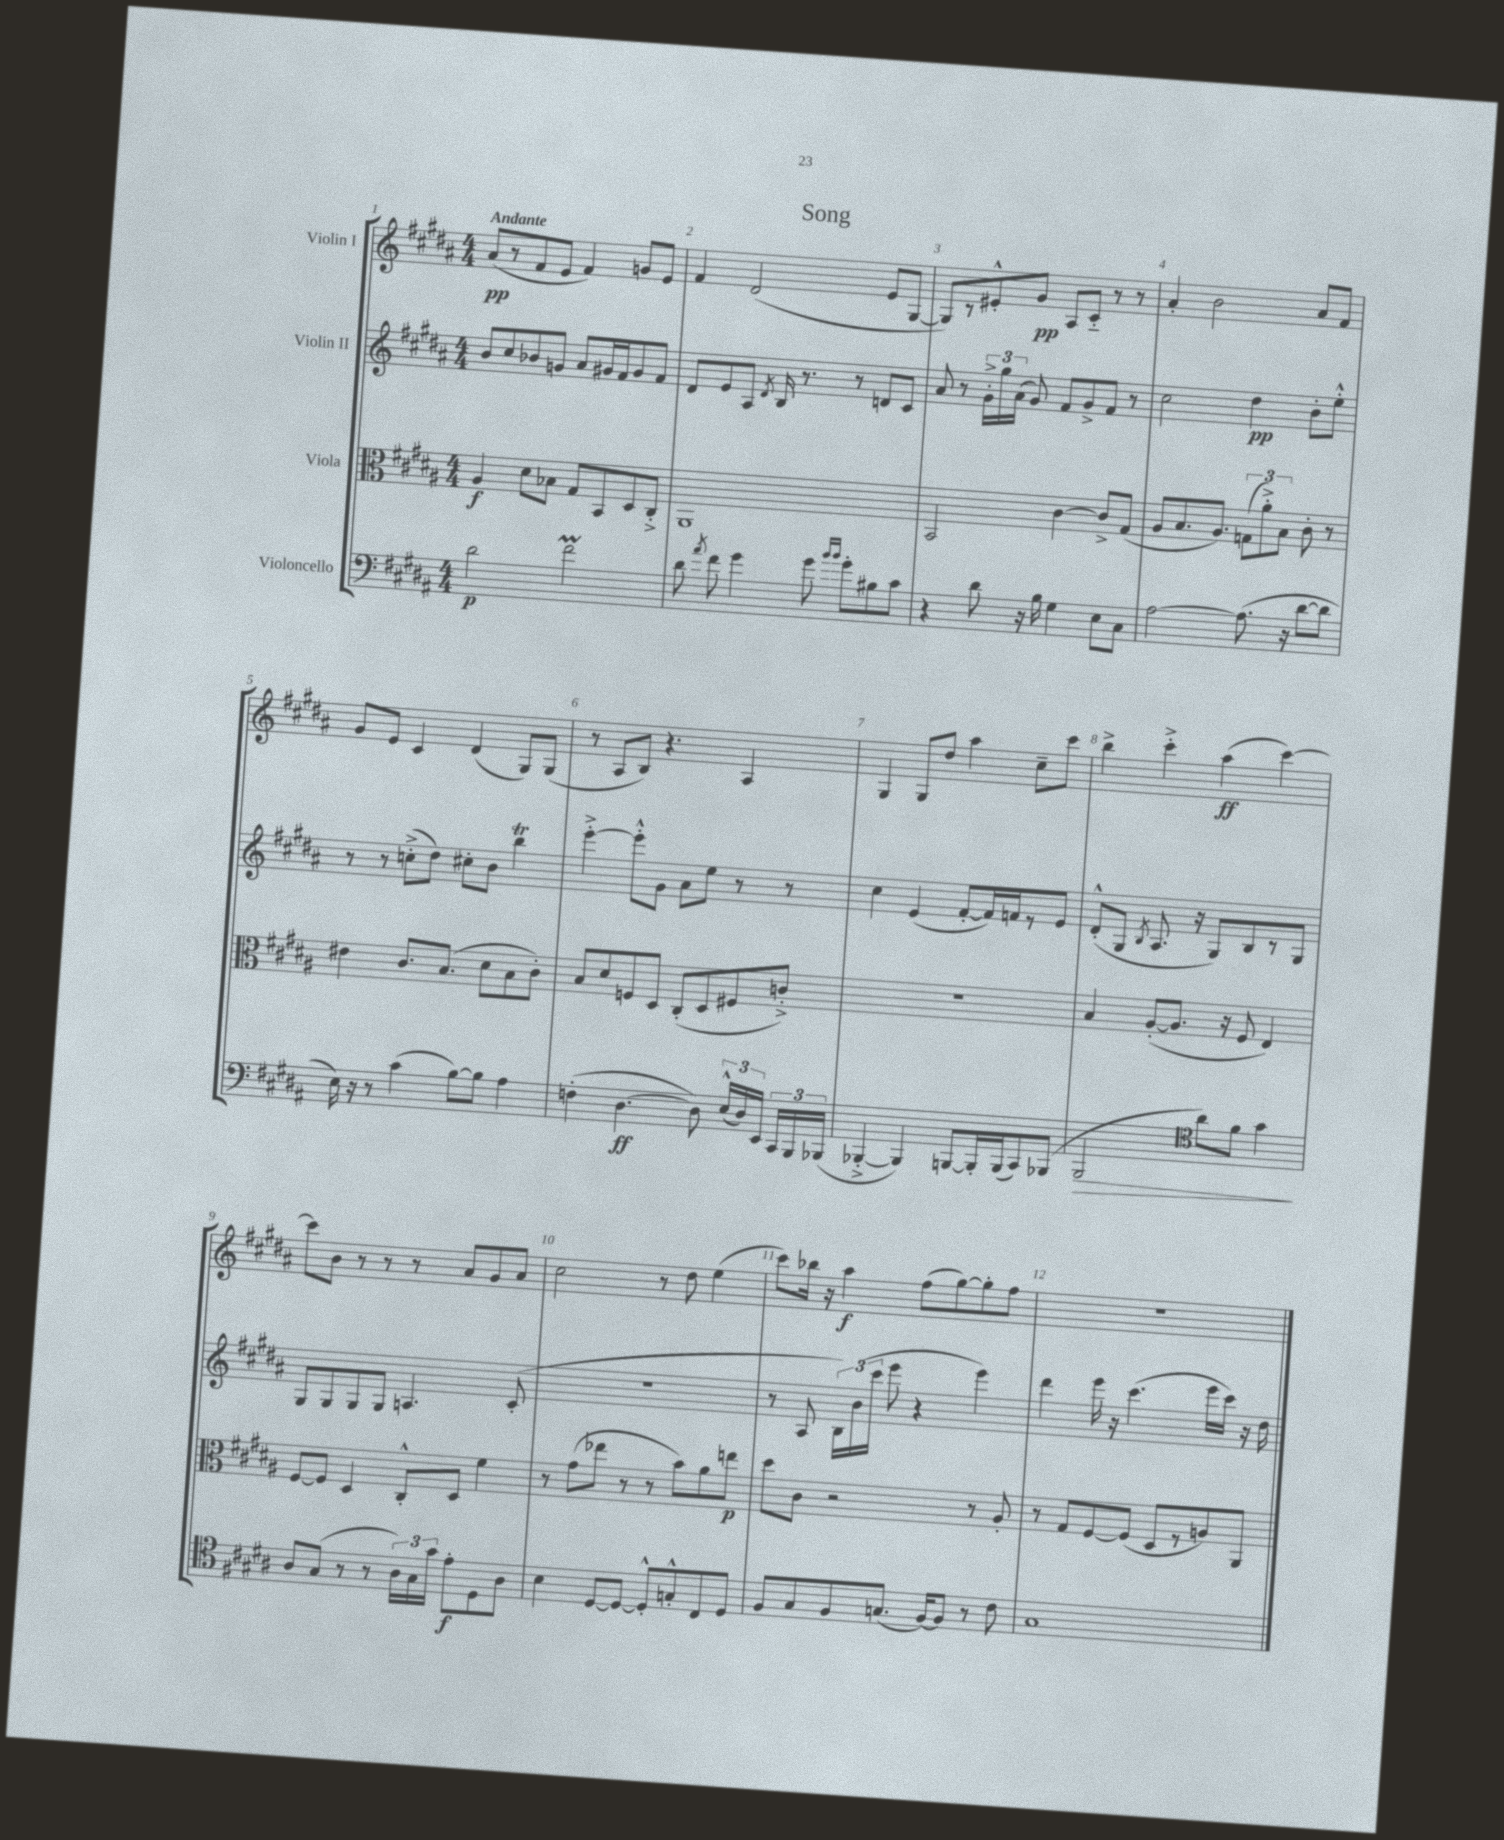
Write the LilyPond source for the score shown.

\header { title = "Song" }
<<
\new StaffGroup <<
\new Staff = "s0" \with { instrumentName = "Violin I" } {
    \clef treble \key b \major \numericTimeSignature \time 4/4 \tempo "Andante"
    \autoBeamOff ais'8[\pp( r8 fis'8 e'8] fis'4) g'8[ e'8] |
    fis'4 dis'2( e'8[ gis8]~ |
    gis8[) r8 eis'8-.-^ gis'8]\pp ais8[ cis'8]-_ r8 r8 |
    ais'4-. b'2 ais'8[ fis'8] |
    gis'8[ e'8] cis'4 dis'4( gis8[) gis8]( |
    r8 ais8[ b8]) r4. ais4 |
    gis4 gis8[ dis''8] ais''4 cis''8[-- cis'''8] |
    b''4-> cis'''4-.-> ais''4\ff( cis'''4~) |
    cis'''8[ b'8] r8 r8 r8 ais'8[ gis'8 ais'8] |
    cis''2 r8 dis''8 e''4( |
    cis'''8[) bes''16] r16 ais''4\f fis''8[( gis''8~) gis''8-. fis''8] |
    r1 \bar "|." |
}
\new Staff = "s1" \with { instrumentName = "Violin II" } {
    \clef treble \key b \major \numericTimeSignature \time 4/4
    \autoBeamOff b'8[ cis''8 bes'8 g'8] ais'8[ gis'16 fis'16 gis'8 fis'8] |
    dis'8[ e'8 ais8] \acciaccatura { dis'8 } b16 r8. r8 d'8[ cis'8] |
    ais'8 r8 \tuplet 3/2 { gis'16[-.-> gis''16 ais'16]( } gis'8) fis'8[ gis'8-> fis'8] r8 |
    cis''2 dis''4\pp b'8[-. e''8]-.-^ |
    r8 r8 c''8[-.->( dis''8]) cis''8[-. b'8] b''4\trill |
    e'''4~-.-> e'''8[-.-^ gis'8] ais'8[ e''8] r8 r8 |
    cis''4 e'4( fis'8[~-. fis'16) f'16 r8 e'8] |
    dis'8[-.-^( gis8] \acciaccatura { b8 } ais8. r16 gis8[) b8 r8 gis8] |
    gis8[ gis8 gis8 gis8] a4. cis'8-.( |
    R1 |
    r8 ais8 \tuplet 3/2 { b16[) b'16( cis'''16] } e'''8 r4 e'''4) |
    dis'''4 e'''16 r16 cis'''4.( e'''16[ cis'''16]) r16 dis''16 \bar "|." |
}
\new Staff = "s2" \with { instrumentName = "Viola" } {
    \clef alto \key b \major \numericTimeSignature \time 4/4
    \autoBeamOff ais4\f dis'8[ bes8] gis8[ b,8 dis8 cis8]-.-> |
    ais,1 |
    b,2 cis'4~ cis'8[-> gis8]( |
    ais8[ b8. ais8.]) \tuplet 3/2 { g8[( ais'8-.->) b8] } cis'8-. r8 |
    eis'4 cis'8.[ b8.]( dis'8[ b8 cis'8]-.) |
    b8[ dis'8 f8 dis8] cis8[-.( dis8 fis8 c'8]-.->) |
    R1 |
    b4 ais8[~-.( ais8.] r16 fis8 e4) |
    fis8[~ fis8] dis4 cis8[-.-^ dis8] fis'4 |
    r8 gis'8[( ees''8] r8 r8 b'8[) ais'8 e''8]\p |
    dis''8[ cis'8] r2 r8 ais8-. |
    r8 gis8[ fis8~ fis8]( dis8[ r8 a8) ais,8] \bar "|." |
}
\new Staff = "s3" \with { instrumentName = "Violoncello" } {
    \clef bass \key b \major \numericTimeSignature \time 4/4
    \autoBeamOff dis'2\p fis'2\prall |
    dis'8 \acciaccatura { ais'8 } fis'8 gis'4 gis'8 \grace { b'16[ b'16] } gis'8[-. bis8 cis'8] |
    r4 dis'8 r16 b16 gis4 e8[ cis8] |
    ais2~ ais8.( r16 dis'8[~ dis'8] |
    e16) r16 r8 cis'4( b8[~) b8] ais4 |
    f4-.( dis4.~\ff dis8) \tuplet 3/2 { e16[-^( dis16) e,16] } \tuplet 3/2 { cis,16[ b,,16 bes,,16]( } |
    bes,,4~-.-> bes,,4) b,,8[~ b,,16-. b,,16( cis,8) bes,,8]( |
    b,,2\> \clef tenor ais'8[) fis'8] gis'4\! |
    ais8[ gis8]( r8 r8 \tuplet 3/2 { ais16[) gis16 gis'16] } e'8[-.\f dis8 ais8] |
    b4 dis8[~ dis8]~ dis8[-.-^ g8-.-^ cis8 dis8] |
    fis8[ gis8 fis8 g8.]( fis16[~) fis8] r8 cis'8 |
    gis1 \bar "|." |
}
>>
>>
\layout { \context { \Score \override BarNumber.break-visibility = ##(#f #t #t) barNumberVisibility = #all-bar-numbers-visible } }
